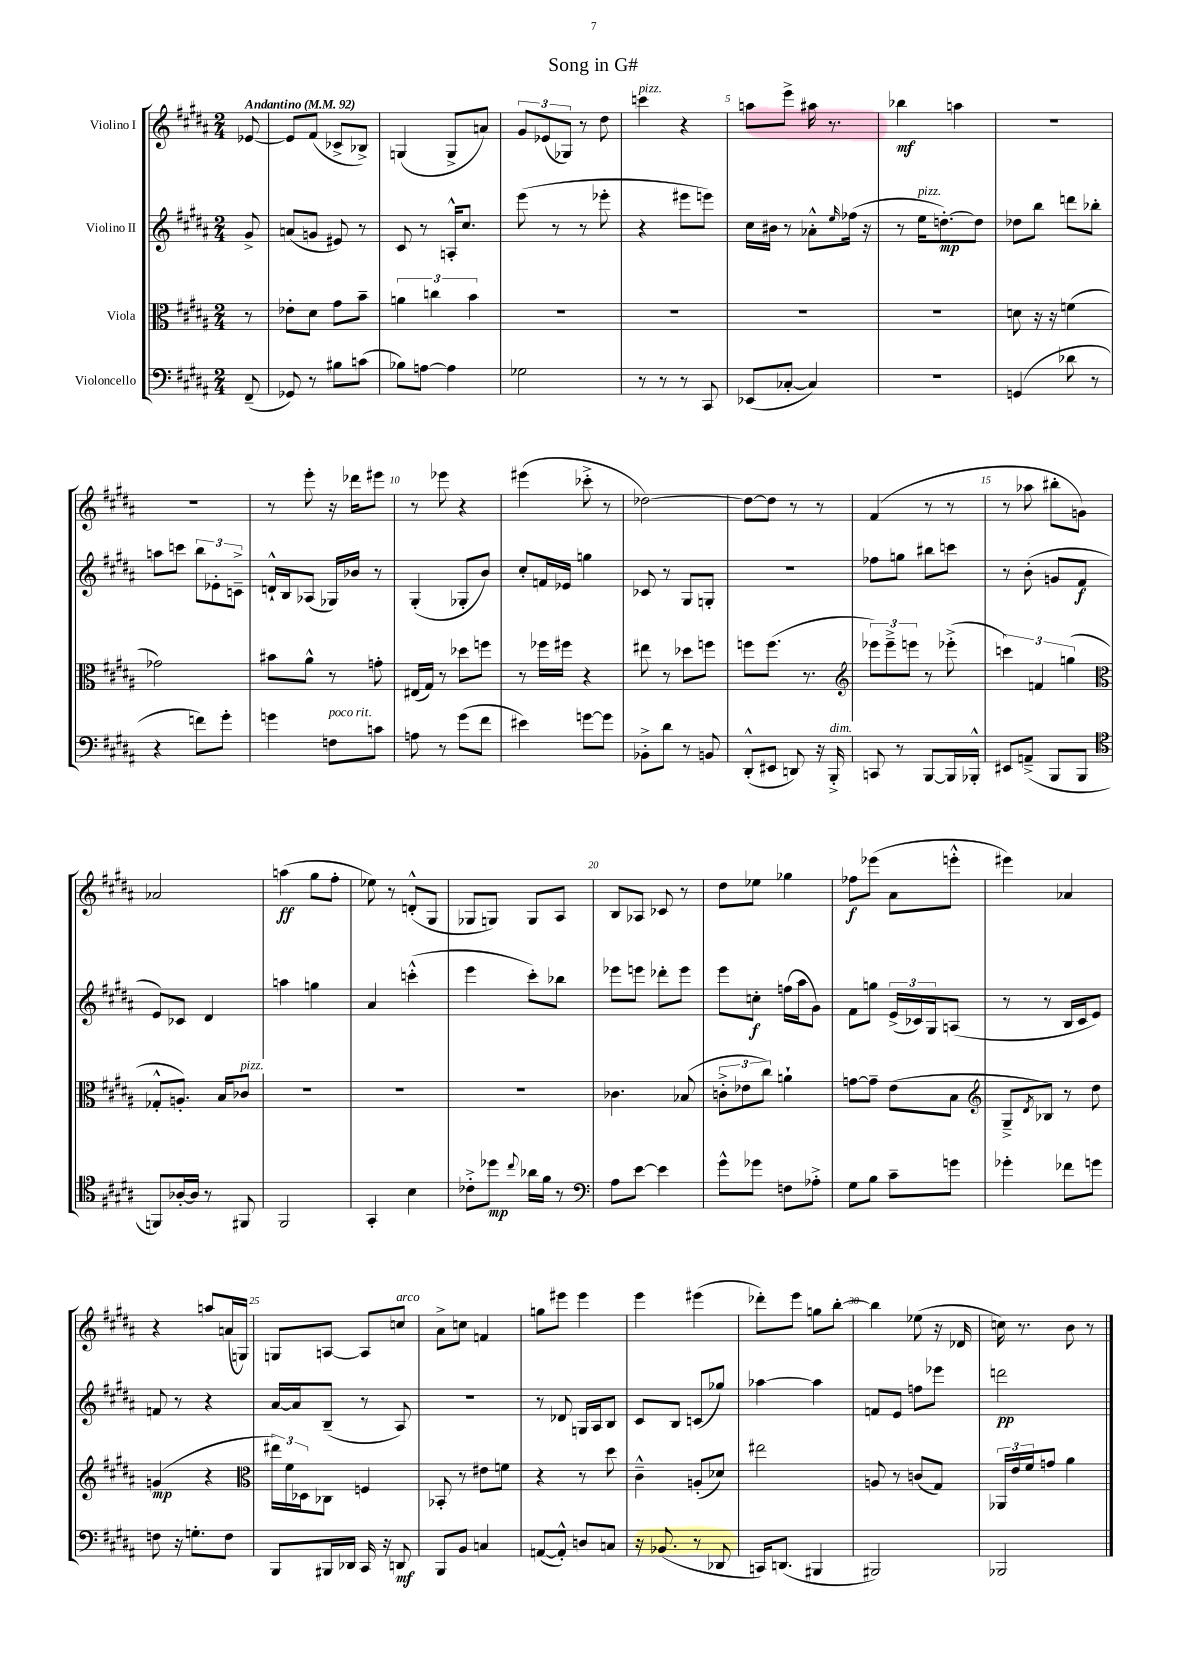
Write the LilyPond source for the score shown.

\header { title = "Song in G#" }
<<
\new StaffGroup <<
\new Staff = "s0" \with { instrumentName = "Violino I" } {
    \clef treble \key b \major \numericTimeSignature \time 2/4 \partial 8 \tempo "Andantino" 4 = 92
    ees'8~ |
    ees'8 fis'8( ces'8-> bes8->) |
    g4( g8-> a'8) |
    \tuplet 3/2 { gis'8 ees'8( ges8) } r8 dis''8 |
    c'''4^\markup { \italic "pizz." } r4 |
    a''8 e'''8-> ais''16 r8. |
    bes''4\mf a''4 |
    r2 |
    r2 |
    r8 e'''8-. r16 des'''16 eis'''8 |
    r8 ees'''8 r4 |
    eis'''4( ces'''8-.-> r8 |
    des''2~) |
    des''8~ des''8 r8 r8 |
    fis'4( r8 r8 |
    r8 aes''8 bis''8-. g'8) |
    aes'2 |
    a''4\ff( gis''8 fis''8-. |
    ees''8) r8 d'8-.-^( gis8 |
    ges8 g8) g8 ais8 |
    b8 aes8 ces'8 r8 |
    dis''8 ees''8 ges''4 |
    fes''8\f ees'''8( ais'8 e'''8-.-^ |
    eis'''4) aes'4 |
    r4 a''8 a'16( g16) |
    g8 a8~ a8 c''8^\markup { \italic "arco" } |
    ais'8-> c''8 f'4 |
    g''8 eis'''8 eis'''4 |
    e'''4 eis'''4( |
    des'''8-.) e'''8 g''8 b''8~-. |
    b''4 ees''8( r16 des'16 |
    c''16) r8. b'8 r8 \bar "|." |
}
\new Staff = "s1" \with { instrumentName = "Violino II" } {
    \clef treble \key b \major \numericTimeSignature \time 2/4 \partial 8
    gis'8-> |
    a'8( g'8 eis'8) r8 |
    cis'8 r8 a16-.-^ cis''8. |
    e'''8( r8 r8 ees'''8-. |
    r4 eis'''8 e'''8) |
    cis''16 bis'16 r8 aes'8-.-^ \grace { e''16 } fes''16( r16 |
    r8 e''16^\markup { \italic "pizz." } d''8.~-.\mp) d''8 |
    des''8 b''8 d'''8 bes''8-. |
    a''8 c'''8 \tuplet 3/2 { b''8 ees'8-. c'8---> } |
    d'16-!-^ b16 aes8( ges16) bes'16 r8 |
    gis4-.( ges8-. b'8) |
    cis''8-. f'16 ees'16 g''4 |
    ces'8 r8 gis8 g8-. |
    r2 |
    fes''8 g''8 bis''8 c'''8 |
    r8 b'8-.( g'8 fis'8\f |
    e'8) ces'8 dis'4 |
    a''4 g''4 |
    ais'4 c'''4-.-^( |
    e'''4 cis'''8-.) bes''8 |
    ees'''8 e'''8 des'''8-. e'''8 |
    e'''8 c''8-.\f f''16( ais''16 gis'8) |
    fis'8 g''8 \tuplet 3/2 { e'16->( ces'16) gis16 } a8( |
    r8 r8 b16 cis'16 e'8) |
    f'8 r8 r4 |
    ais'16~ ais'16 b8--( r8 ais8) |
    R2 |
    r8 des'8 g16 ais16 b8 |
    cis'8 b8 c'8( ges''8) |
    aes''4~ aes''4 |
    f'8 e'8 f''8 ees'''8 |
    d'''2\pp \bar "|." |
}
\new Staff = "s2" \with { instrumentName = "Viola" } {
    \clef alto \key b \major \numericTimeSignature \time 2/4 \partial 8
    r8 |
    ees'8-. dis'8 gis'8 b'8-- |
    \tuplet 3/2 { a'4 c''4 b'4 } |
    R2 |
    R2 |
    R2 |
    R2 |
    d'8 r16 r16 f'4( |
    ges'2) |
    bis'8 ais'8-^ r8 g'8-. |
    eis16( gis16) r8 des''8 f''8 |
    r8 fes''16 fis''16 r4 |
    eis''8 r8 des''8 f''8 |
    f''8 f''8.( r8. |
    \clef treble \tuplet 3/2 { ees'''8) ees'''8---> e'''8 } r8 ees'''8-.->( |
    \tuplet 3/2 { c'''4) f'4 g''4( } |
    \clef alto ges8-.-^ a8.-.) b16 ces'8^\markup { \italic "pizz." } |
    R2 |
    R2 |
    R2 |
    ces'4. bes8( |
    \tuplet 3/2 { c'8-.-> ees'8 cis''8) } a'4-! |
    g'8~ g'8-- e'8( b8 |
    \clef treble gis8---> \acciaccatura { dis'8 } bes8) r8 dis''8 |
    g'4\mp( r4 |
    \clef alto \tuplet 3/2 { eis''16) fis'16 des16 } ces8 f4 |
    bes,8-. r8 eis'8 f'8 |
    r4 r8 dis''8 |
    cis'4---^ a8-.( des'8) |
    eis''2 |
    a8 r8 c'8( gis8) |
    \tuplet 3/2 { aes,16 e'16 fis'16 } g'8 ais'4 \bar "|." |
}
\new Staff = "s3" \with { instrumentName = "Violoncello" } {
    \clef bass \key b \major \numericTimeSignature \time 2/4 \partial 8
    fis,8--( |
    ges,8) r8 bis8 c'8( |
    bes8) a8~ a4 |
    ges2 |
    r8 r8 r8 cis,8 |
    ees,8( ces8~-. ces4) |
    R2 |
    g,4( des'8 r8 |
    r4 f'8) gis'8-. |
    g'4 f8^\markup { \italic "poco rit." } c'8 |
    a8 r8 gis'8( fis'8 |
    eis'4) g'8~ g'8 |
    bes,8-.-> dis'8 r8 b,8 |
    dis,8-.-^( eis,8 d,8) r16 b,,16-.->^\markup { \italic "dim." } |
    c,8 r8 b,,8~ b,,16 bes,,16-.-^ |
    eis,8 a,8--->( b,,8 b,,8 |
    \clef tenor f,8) aes16~-. aes16 r8 fis,8 |
    fis,2 |
    gis,4-. b4 |
    ces'8-.-> des''8\mp \appoggiatura { cis''8 } aes'16 fis'16 r8 |
    \clef bass ais8 e'8~ e'4 |
    gis'8-^ ges'8 f8 aes8-.-> |
    gis8 b8 cis'8-- g'8 |
    ges'4-. fes'8 g'8 |
    f8 r16 g8.-. f8 |
    b,,8 bis,,16 des,16 cis,16 r16 d,8\mf |
    b,,8 b,8 c4 |
    a,8~( a,8-.-^) d8 c8 |
    r16 bes,8.( r8 des,8 |
    c,16) d,8.( bis,,4 |
    bis,,2) |
    bes,,2 \bar "|." |
}
>>
>>
\layout { \context { \Score \override BarNumber.break-visibility = ##(#f #t #t) barNumberVisibility = #(every-nth-bar-number-visible 5) } }
